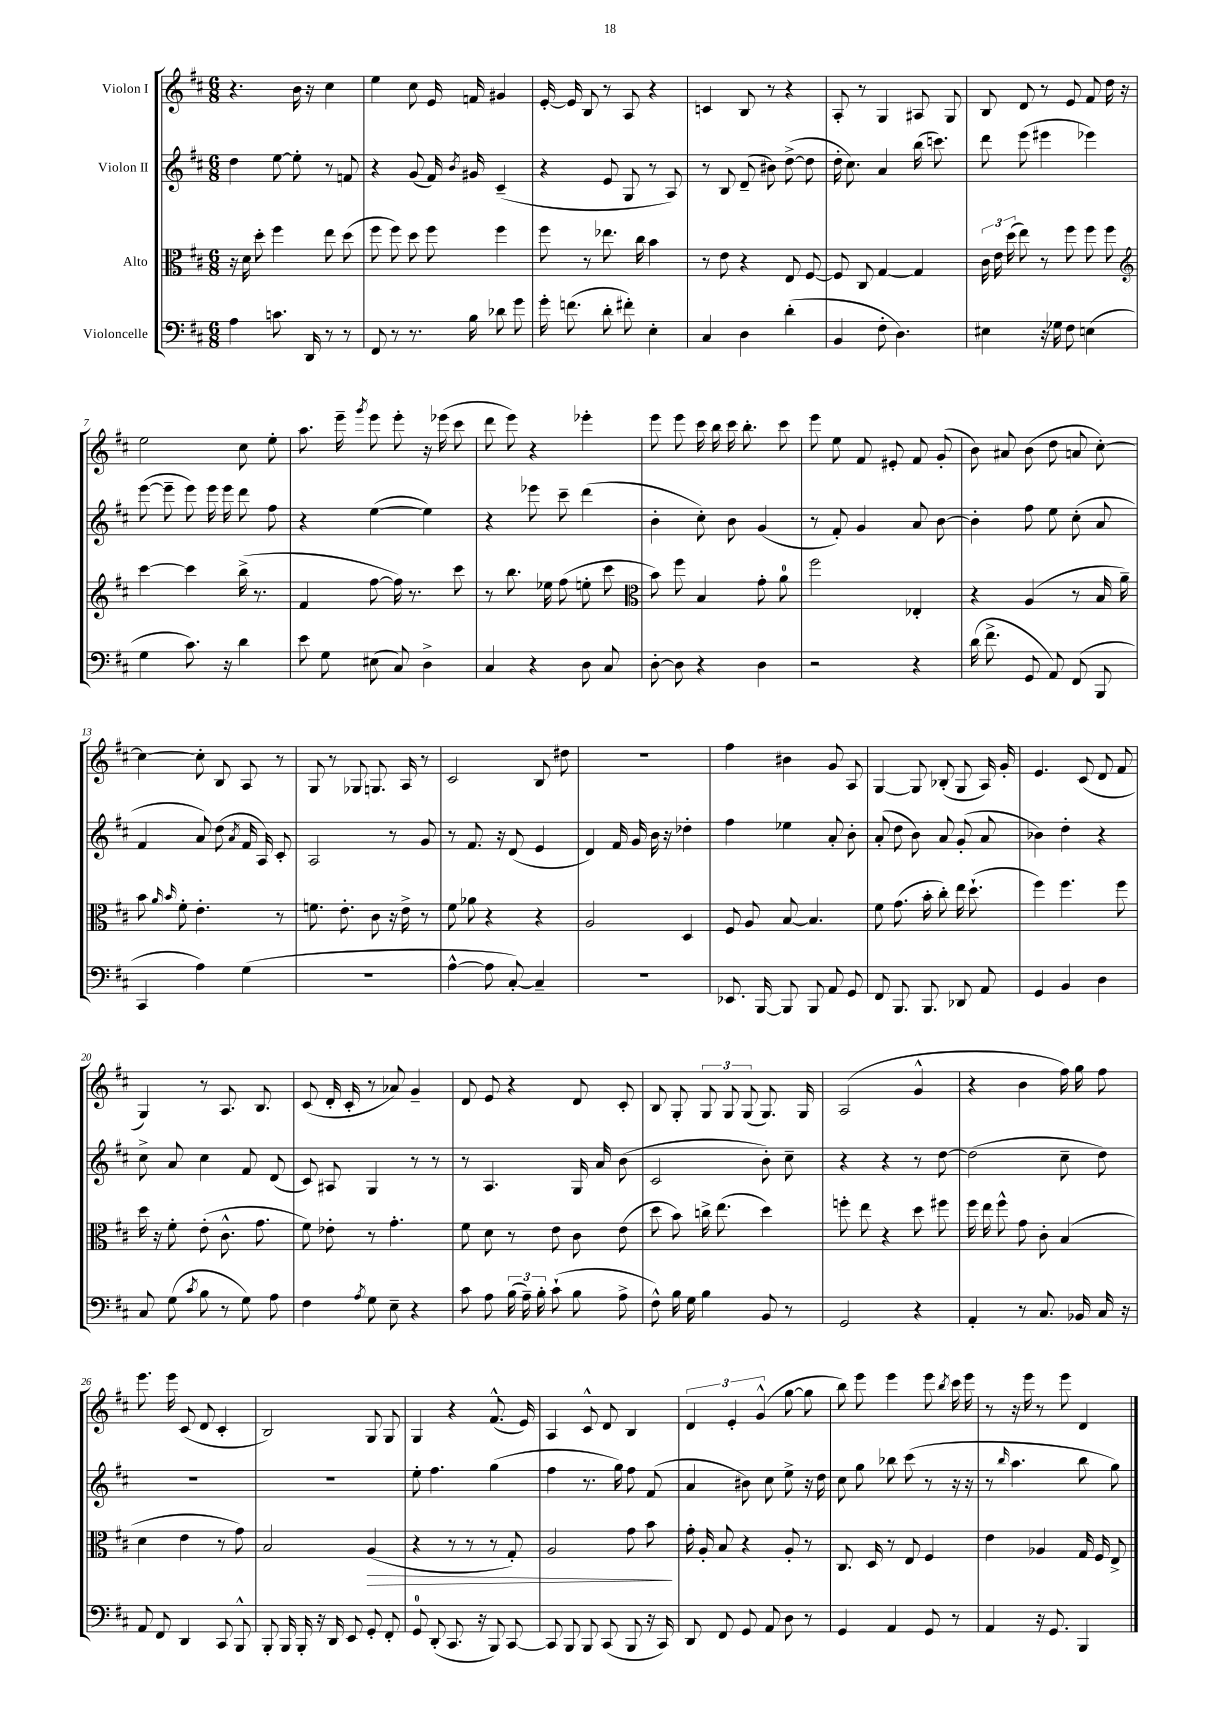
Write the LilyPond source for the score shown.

<<
\new StaffGroup <<
\new Staff = "s0" \with { instrumentName = "Violon I" } {
    \clef treble \key d \major \numericTimeSignature \time 6/8
    \autoBeamOff r4. b'16 r16 cis''4 |
    e''4 cis''8 e'16 f'16 gis'4 |
    e'16~-. e'16 b8 r8 a8 r4 |
    c'4 b8 r8 r4 |
    a8-. r8 g4 ais8 g8 |
    b8 d'8 r8 e'8 fis'8 d''16 r16 |
    e''2 cis''8 e''8-. |
    a''8. e'''16-- \acciaccatura { g'''8 } e'''8 e'''8-. r16 ees'''16( cis'''8 |
    d'''8 e'''8) r4 ees'''4-. |
    e'''8 e'''8 cis'''16 b''16 cis'''16 b''8.-. cis'''8 |
    e'''8 e''8 fis'8 eis'8-. fis'8 g'8-.( |
    b'8) ais'8 b'8( d''8 a'8 cis''8~-.) |
    cis''4~ cis''8-. b8 a8 r8 |
    g8 r8 ges8 g8. a16 r8 |
    cis'2 b8 dis''8 |
    r2. |
    fis''4 bis'4 g'8 a8 |
    g4~ g8 bes8-.( g8 a16) g'16-. |
    e'4. cis'8( d'8 fis'8 |
    g4) r8 a8. b8. |
    cis'8( d'16-. cis'16-. r8 aes'8) g'4-- |
    d'8 e'8 r4 d'8 cis'8-. |
    b8 g8-. \tuplet 3/2 { g8 g8 g8( } g8.) g16 |
    a2( g'4-^ |
    r4 b'4 fis''16) g''16 fis''8 |
    e'''8. e'''16 cis'8( d'8 cis'4-. |
    b2) g8 g8 |
    g4 r4 fis'8.-^( e'16) |
    a4 cis'8-^ d'8 b4 |
    \tuplet 3/2 { d'4 e'4-. g'4-^( } g''8~ g''8 |
    b''8) e'''8 e'''4 e'''8 \acciaccatura { b''8 } cis'''16 e'''16 |
    r8 r16 e'''16 r8 e'''8 d'4 \bar "|." |
}
\new Staff = "s1" \with { instrumentName = "Violon II" } {
    \clef treble \key d \major \numericTimeSignature \time 6/8
    \autoBeamOff d''4 e''8~ e''8-. r8 f'8 |
    r4 g'8( fis'16) \acciaccatura { b'8 } gis'16 cis'4--( |
    r4 e'8 g8 r8 a8) |
    r8 b8 d'8--( bis'8) d''8~->( d''8 |
    d''16-. cis''8.) a'4 b''16( c'''8.) |
    d'''8 e'''8( eis'''4 ees'''4) |
    e'''8~( e'''8-- e'''8) e'''16 e'''16 d'''8 fis''8 |
    r4 e''4~( e''4) |
    r4 ees'''8 cis'''8-- d'''4( |
    b'4-. cis''8-.) b'8 g'4( |
    r8 fis'8-.) g'4 a'8 b'8~ |
    b'4-. fis''8 e''8 cis''8-.( a'8 |
    fis'4 a'8) d''8( \acciaccatura { a'8 } fis'16 a16) cis'8-. |
    a2 r8 g'8 |
    r8 fis'8. r16 d'8( e'4 |
    d'4) fis'16 g'16 b'16 r16 des''4-. |
    fis''4 ees''4 a'8-. b'8-. |
    a'8-.( d''8 b'8) a'8 g'8-.( a'8 |
    bes'4) d''4-. r4 |
    cis''8-> a'8 cis''4 fis'8 d'8( |
    cis'8) ais8 g4 r8 r8 |
    r8 a4. g16 a'16 b'8( |
    cis'2 b'8-.) cis''8-- |
    r4 r4 r8 d''8~ |
    d''2( cis''8-- d''8) |
    R2. |
    R2. |
    e''8-. fis''4. g''4( |
    fis''4 r8. g''16) fis''8 fis'8( |
    a'4 bis'8) cis''8 e''8-> r16 d''16 |
    cis''8 g''8 bes''8 cis'''8( r8 r16 r16 |
    r8 \grace { b''16 } a''4. b''8 g''8) \bar "|." |
}
\new Staff = "s2" \with { instrumentName = "Alto" } {
    \clef alto \key d \major \numericTimeSignature \time 6/8
    \autoBeamOff r16 d'16 d''8-. fis''4 e''8 d''8( |
    fis''8 fis''8) d''8 fis''8 fis''4 |
    fis''8 r8 ees''8. cis''16 b'4 |
    r8 e'8 r4 e8 fis8~ |
    fis8 cis8 g4~ g4 |
    \tuplet 3/2 { cis'16 e'16 d''16( } e''8) r8 fis''8 fis''8 fis''8 |
    \clef treble cis'''4~ cis'''4 b''16->( r8. |
    fis'4 fis''8~ fis''16) r8. cis'''8 |
    r8 b''8. ees''16 fis''8( e''8-. cis'''8 |
    \clef alto b'8) fis''8 b4 g'8-. a'8-0 |
    fis''2 ees4-. |
    r4 a4( r8 b16 a'16--) |
    b'8 \grace { a'16 b'16 } fis'8-. e'4.-. r8 |
    f'8. e'8.-. cis'8 r16 e'16-> r8 |
    fis'8 aes'8 r4 r4 |
    a2 d4 |
    fis8 a8 b8~ b4. |
    fis'8 g'8.( b'16-. cis''8-.) e''16 d''8.-!( |
    fis''4) fis''4. fis''8 |
    d''16 r16 fis'8-. e'8-.( cis'8.-^ g'8. |
    fis'8) ees'8-. r8 g'4.-. |
    fis'8 d'8 r8 e'8 cis'8 e'8( |
    d''8 b'8) c''16-> e''8.( d''4) |
    f''8-. e''8 r4 d''8 fis''8 |
    fis''16 e''16 fis''8-^ g'8 cis'8-. b4( |
    d'4 e'4 r8 g'8) |
    b2 a4\>( |
    r4 r8 r8 r8 g8-.) |
    a2 g'8 b'8\! |
    g'16-. a16-. b8 r4 a8-. r8 |
    cis8. d16 r8 e8 fis4 |
    e'4 aes4 g16 fis16 e8-> \bar "|." |
}
\new Staff = "s3" \with { instrumentName = "Violoncelle" } {
    \clef bass \key d \major \numericTimeSignature \time 6/8
    \autoBeamOff a4 c'8. d,16 r8 r8 |
    fis,8 r8 r8. b16 des'8 g'8 |
    g'16-. f'8.( d'8-. fis'8-.) e4-. |
    cis4 d4 d'4-.( |
    b,4 fis8-. d4.) |
    eis4 r16 ges16 fis8 e4( |
    g4 cis'8.) r16 d'4 |
    e'8 g8 eis8( cis8) d4-> |
    cis4 r4 d8 cis8 |
    d8~-. d8 r4 d4 |
    r2 r4 |
    d'16( fis'8.-> g,8 a,8) fis,8( b,,8 |
    cis,4 a4) g4( |
    R2. |
    a4~-^ a8 cis8~-.) cis4-- |
    R2. |
    ees,8. b,,16~ b,,8 b,,8 a,8 g,8 |
    fis,8 b,,8. b,,8. des,8 a,8 |
    g,4 b,4 d4 |
    cis8 g8( \acciaccatura { cis'8 } b8 r8 g8) a8 |
    fis4 \acciaccatura { a8 } g8 e8-- r4 |
    cis'8 a8 \tuplet 3/2 { b16( a16--) b16-. } cis'8-!( b8 a8-> |
    fis8-^) b16 g16 b4 b,8 r8 |
    g,2 r4 |
    a,4-. r8 cis8. bes,16 cis16 r16 |
    a,8 fis,8 d,4 cis,8 b,,8-^ |
    b,,8-. b,,16 b,,16-. r16 d,16 e,8 g,8-. fis,8-. |
    g,8-0 d,8-.( cis,8. r16 b,,8) cis,8~ |
    cis,8 b,,8 b,,8 cis,8( b,,8 r16 cis,16) |
    d,8 fis,8 g,8 a,8 d8 r8 |
    g,4 a,4 g,8 r8 |
    a,4 r16 g,8. b,,4 \bar "|." |
}
>>
>>
